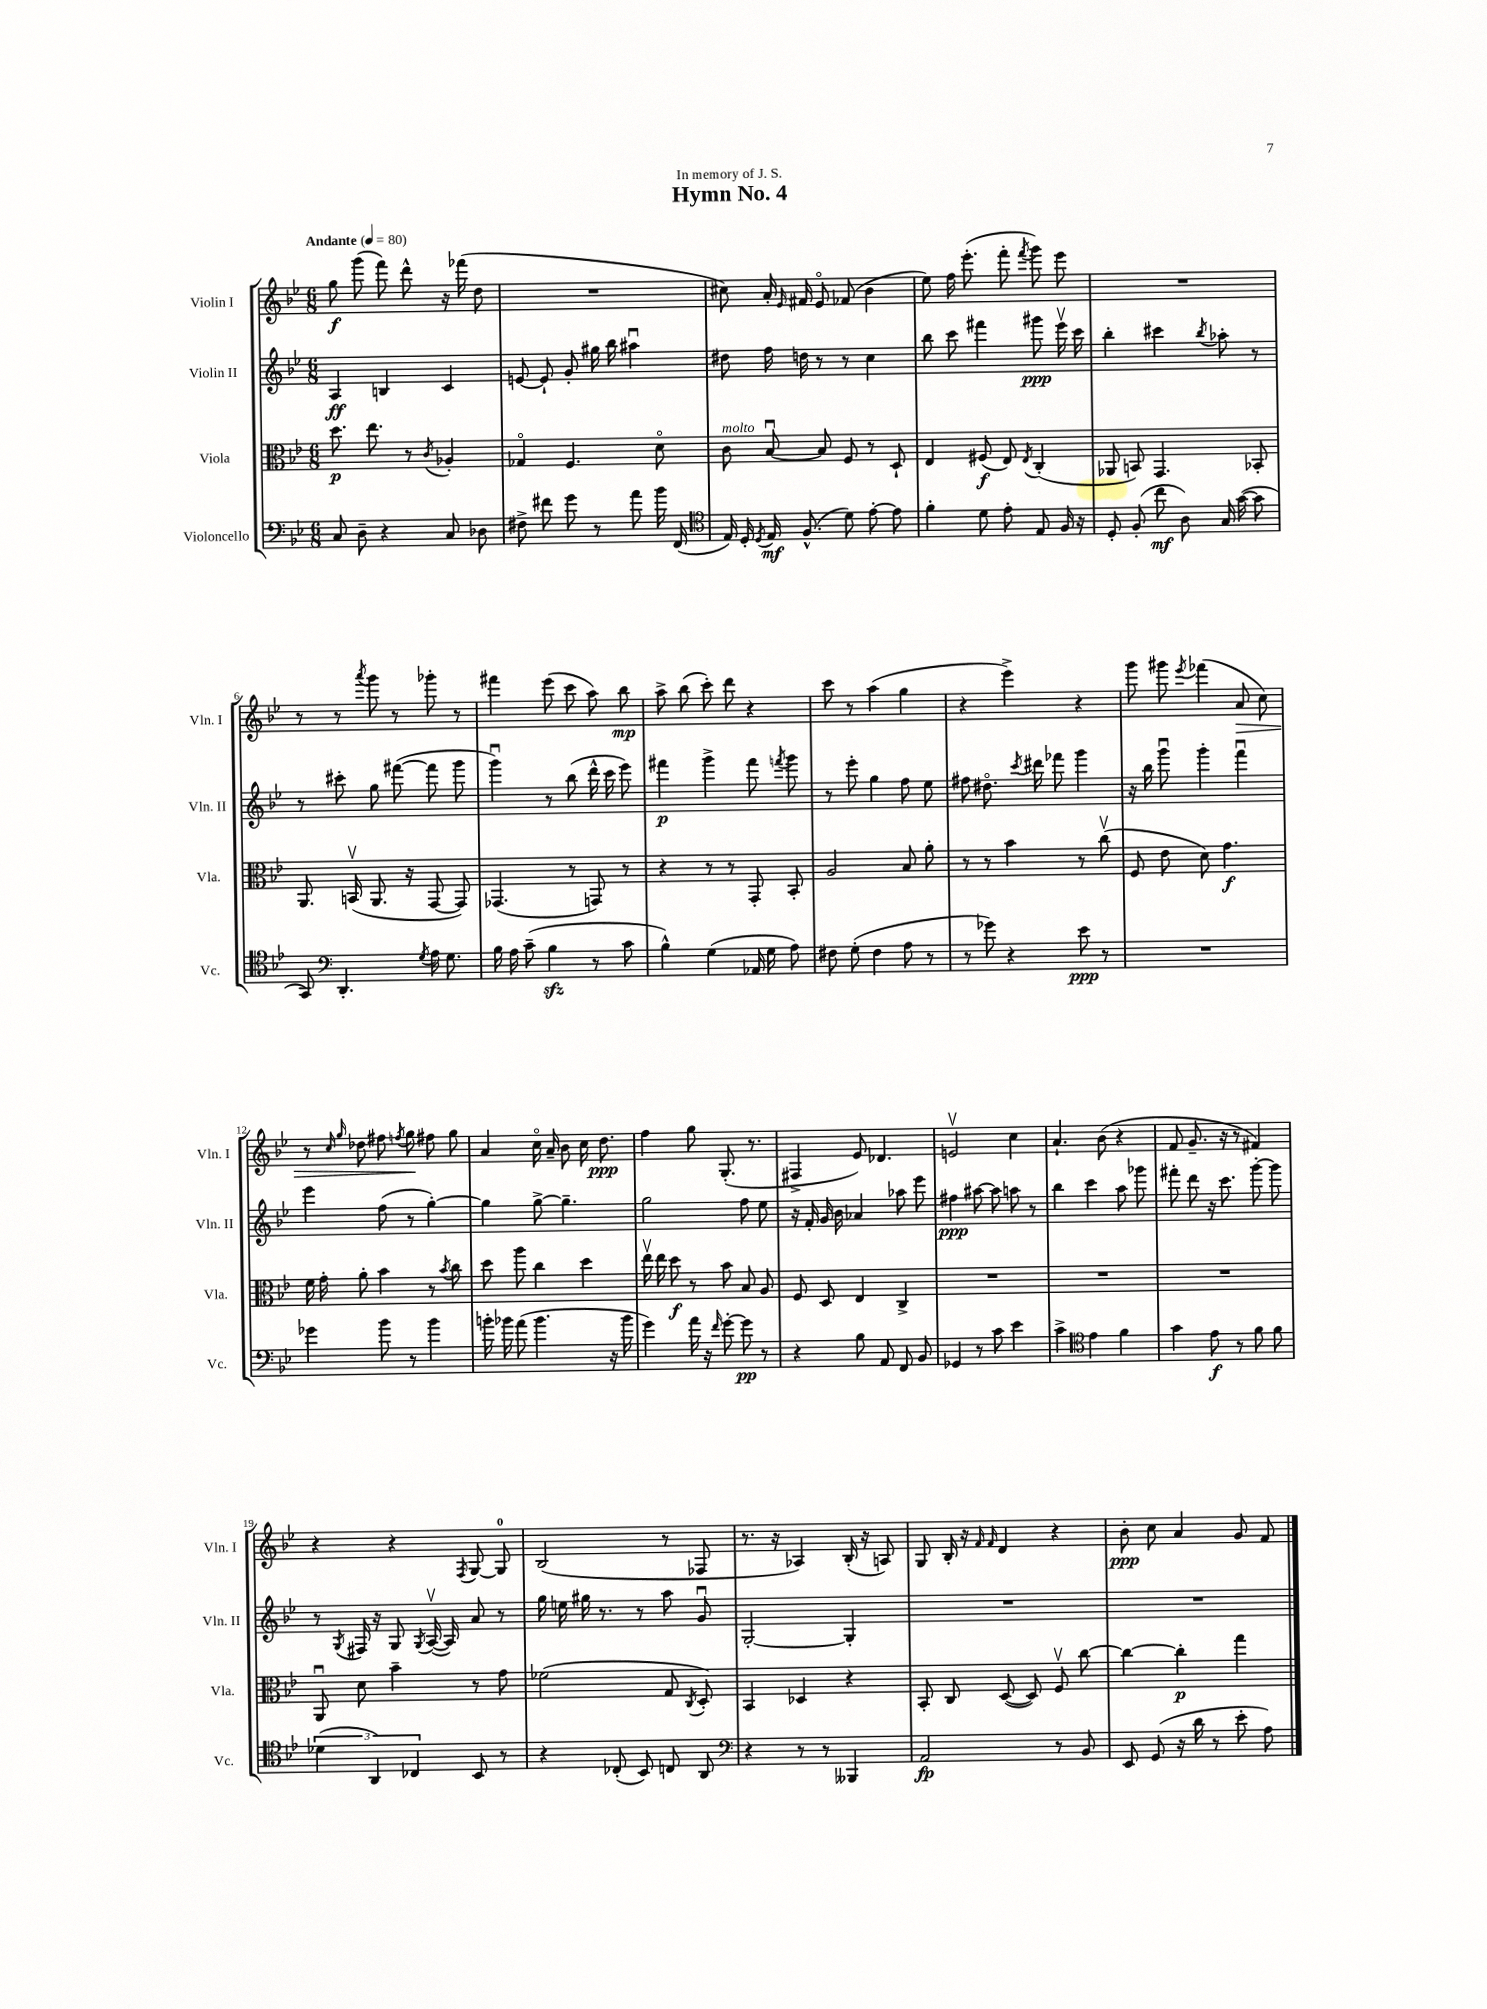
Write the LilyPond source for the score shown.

\header { title = "Hymn No. 4" dedication = "In memory of J. S." }
<<
\new StaffGroup <<
\new Staff = "s0" \with { instrumentName = "Violin I" shortInstrumentName = "Vln. I" } {
    \clef treble \key bes \major \numericTimeSignature \time 6/8 \tempo "Andante" 4 = 80
    \autoBeamOff g''8\f g'''8( f'''8) d'''8-^ r16 fes'''16( d''8 |
    R2. |
    cis''8) a'16-. \grace { ees'16 } fis'16 ees'8\flageolet fes'8( bes'4 |
    ees''8) f''16 ees'''8.-.( f'''8-. \acciaccatura { f'''8 } g'''8) ees'''8 |
    R2. |
    r8 r8 \acciaccatura { a'''8 } g'''8 r8 ges'''8-. r8 |
    fis'''4 ees'''8( c'''8 a''8) bes''8\mp |
    a''8-> bes''8( c'''8-.) d'''8 r4 |
    c'''8 r8 a''4( g''4 |
    r4 ees'''4->) r4 |
    g'''8 gis'''8 \acciaccatura { ees'''8 } fes'''4( a'8\> c''8) |
    r8 \grace { c''16 g''16 } des''8 fis''8 \acciaccatura { f''8 } g''8\! fis''8 g''8 |
    a'4 c''16\flageolet a'16-- bes'8 c''16 d''8.\ppp |
    f''4 g''8 g8.-.( r8. |
    fis4-> ees'8) des'4. |
    e'2\upbow c''4 |
    a'4.-! bes'8( r4 |
    f'8 g'8.-- r16 r8 fis'4) |
    r4 r4 \acciaccatura { f8 } g8~ g8-0 |
    bes2( r8 fes8 |
    r8. r16 aes4) bes16-.( r16 a8) |
    g8 bes16-. r16 \grace { f'16 f'16 } d'4 r4 |
    bes'8-.\ppp c''8 a'4 g'8 f'8 \bar "|." |
}
\new Staff = "s1" \with { instrumentName = "Violin II" shortInstrumentName = "Vln. II" } {
    \clef treble \key bes \major \numericTimeSignature \time 6/8
    \autoBeamOff a4\ff b4 c'4 |
    e'8~ e'8-! g'8-. gis''16 bes''16 ais''4\downbow |
    dis''8 f''16 d''16 r8 r8 c''4 |
    bes''8 c'''8 fis'''4 gis'''8\ppp ees'''16\upbow c'''16 |
    bes''4-. cis'''4 \acciaccatura { bes''8 } aes''8-. r8 |
    r8 cis'''8-. g''8 fis'''8~( fis'''8 g'''8 |
    g'''4\downbow) r8 bes''8( d'''16-^ c'''16 ees'''8) |
    fis'''4\p g'''4-> fis'''8 \acciaccatura { f'''8 } g'''8 |
    r8 ees'''8-. g''4 f''8 ees''8 |
    fis''8 dis''8.\flageolet \acciaccatura { c'''8 } dis'''16 fes'''8 g'''4 |
    r16 bes''16 g'''8\downbow g'''4-. f'''4\downbow |
    ees'''4 f''8( r8 g''4~-.) |
    g''4 g''8~-> g''4.-- |
    g''2 f''8 ees''8 |
    r16 f'16-. g'16 bes'16 aes'4 aes''8 ees'''8 |
    fis''4\ppp ais''8~ ais''8 a''8 r8 |
    bes''4 c'''4 a''8 ges'''8 |
    fis'''8-. d'''8 r16 c'''8. g'''8~-. g'''8 |
    r8 \acciaccatura { g8 } fis16 r16 g8 \acciaccatura { g8 } a16~\upbow( a16) a'8 r8 |
    g''16 e''16 gis''16 r8. r8 a''8 g'8\downbow |
    g2~-. g4-. |
    R2. |
    R2. \bar "|." |
}
\new Staff = "s2" \with { instrumentName = "Viola" shortInstrumentName = "Vla." } {
    \clef alto \key bes \major \numericTimeSignature \time 6/8
    \autoBeamOff d''8.\p ees''8. r8 \acciaccatura { c'8 } aes4-. |
    ges4\flageolet f4. d'8\flageolet |
    c'8^\markup { \italic "molto" } bes8~\downbow bes8 f8 r8 d8-! |
    ees4 fis8\f( ees8) \acciaccatura { ees8 } c4-.( |
    aes,8 b,8) g,4. bes,8-. |
    a,8. b,16\upbow( a,8. r16 g,8~ g,8) |
    ges,4.( r8 g,8) r8 |
    r4 r8 r8 g,8-. bes,8-. |
    a2 bes8 a'8-. |
    r8 r8 bes'4 r8 c''8\upbow( |
    f8 ees'8 d'8) g'4.\f |
    f'16 g'16-. a'8-. bes'4 r8 \acciaccatura { bes'8 } c''8 |
    d''8 a''8 c''4 d''4 |
    ees''16\upbow ees''16 d''8\f r8 bes'8 bes8 a8 |
    f8 d8 ees4 c4-> |
    R2. |
    R2. |
    R2. |
    a,8\downbow d'8 bes'4-- r8 g'8 |
    fes'2( g8 \acciaccatura { c8 } d8-.) |
    bes,4 des4 r4 |
    bes,8-. c8 d8~( d8) f8\upbow c''8~ |
    c''4~ c''4-.\p g''4 \bar "|." |
}
\new Staff = "s3" \with { instrumentName = "Violoncello" shortInstrumentName = "Vc." } {
    \clef bass \key bes \major \numericTimeSignature \time 6/8
    \autoBeamOff c8 d8-- r4 c8 des8 |
    fis8-> fis'8 g'8 r8 a'8 bes'16 f,16( |
    \clef tenor ees16) d16-. \acciaccatura { d8 } ees16\mf f8.-^( d'8) ees'8~-. ees'8 |
    f'4-. d'8 ees'8-. ees8 f16 r16 |
    d8-. f8-.( c''8\mf a8) g16 g'16~( g'8 |
    g,8) \clef bass d,4.-. \acciaccatura { g8 } a16 g8. |
    bes16 a16 c'8--( bes4\sfz r8 c'8 |
    bes4-^) g4( aes,16 g16 a8) |
    fis8 g8-.( fis4 a8 r8 |
    r8 ges'8) r4 ees'8\ppp r8 |
    R2. |
    ges'4 bes'8 r8 bes'4 |
    b'16-. bes'16 a'8( bes'4. r16 bes'16 |
    g'4) a'16 r16 \grace { f'16 } g'8~-. g'8\pp r8 |
    r4 bes8 a,8 f,8 bes,8 |
    ges,4 r8 c'8 ees'4 |
    c'4-> \clef tenor ees'4 f'4 |
    g'4 ees'8\f r8 f'8 f'8 |
    \tuplet 3/2 { des'4( a,4) ces4 } bes,8 r8 |
    r4 ces8-.( bes,8) c8 a,8 |
    \clef bass r4 r8 r8 beses,,4 |
    a,2\fp r8 bes,8 |
    ees,8 g,8( r16 d'16 r8 ees'8-. a8) \bar "|." |
}
>>
>>
